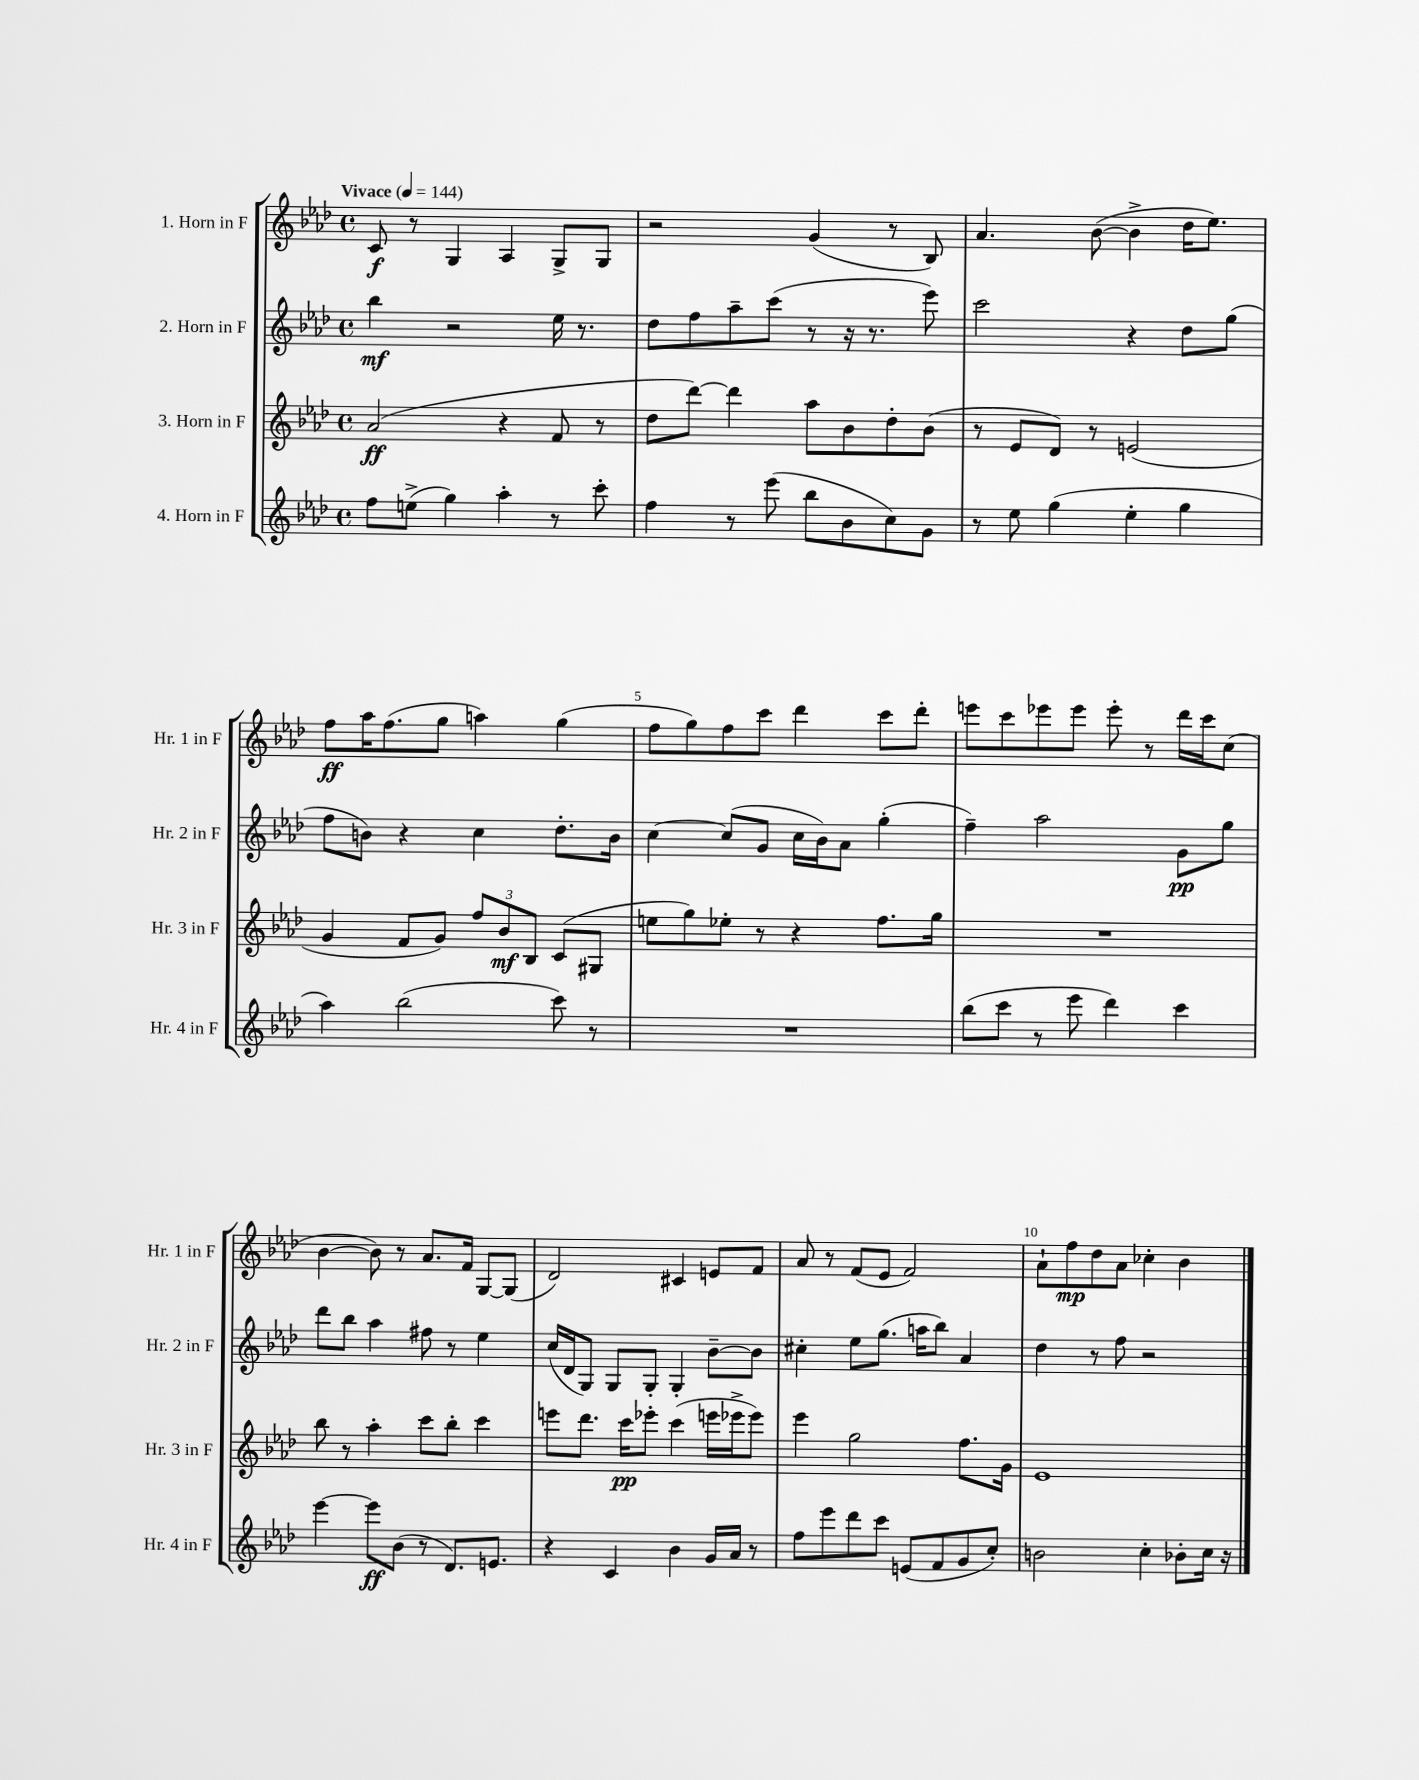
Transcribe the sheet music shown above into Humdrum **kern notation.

**kern	**dynam	**kern	**dynam	**kern	**dynam	**kern	**dynam
*part4	*part4	*part3	*part3	*part2	*part2	*part1	*part1
*staff4	*staff4	*staff3	*staff3	*staff2	*staff2	*staff1	*staff1
*I"4. Horn in F	*	*I"3. Horn in F	*	*I"2. Horn in F	*	*I"1. Horn in F	*
*I'Hr. 4 in F	*	*I'Hr. 3 in F	*	*I'Hr. 2 in F	*	*I'Hr. 1 in F	*
*clefG2	*	*clefG2	*	*clefG2	*	*clefG2	*
*k[b-e-a-d-]	*	*k[b-e-a-d-]	*	*k[b-e-a-d-]	*	*k[b-e-a-d-]	*
*M4/4	*	*M4/4	*	*M4/4	*	*M4/4	*
*met(c)	*	*met(c)	*	*met(c)	*	*met(c)	*
*MM144	*	*MM144	*	*MM144	*	*MM144	*
=1	=1	=1	=1	=1	=1	=1	=1
!	!	!	!	!	!	!LO:TX:a:B:t=Vivace	!
8ff\L	.	(2a-/	ff	4bb-\	mf	8c/	f
(8een^\J	.	.	.	.	.	8r	.
4gg\)	.	.	.	2r	.	4G/	.
4aa-'\	.	4r	.	.	.	4A-/	.
8r	.	8f/	.	16ee-\	.	8G^/L	.
.	.	.	.	8.r	.	.	.
8ccc'\	.	8r	.	.	.	8G/J	.
=2	=2	=2	=2	=2	=2	=2	=2
4ff\	.	8dd-\L	.	8dd-\L	.	2r	.
.	.	[8ddd-\J)	.	8ff\	.	.	.
8r	.	4ddd-\]	.	8aa-~\	.	.	.
(8eee-\	.	.	.	(8ccc\J	.	.	.
8bb-\L	.	8aa-\L	.	8r	.	(4g/	.
8b-\	.	8b-\	.	16r	.	.	.
.	.	.	.	8.r	.	.	.
8cc\)	.	8dd-'\	.	.	.	8r	.
8g\J	.	(8b-\J	.	8eee-\)	.	8B-/)	.
=3	=3	=3	=3	=3	=3	=3	=3
8r	.	8r	.	2ccc\	.	4.a-/	.
8ee-\	.	8e-/L	.	.	.	.	.
(4gg\	.	8d-/J)	.	.	.	.	.
.	.	8r	.	.	.	([8b-\	.
4ee-'\	.	(2en/	.	4r	.	4b-^\]	.
4gg\	.	.	.	8dd-\L	.	16dd-\KL	.
.	.	.	.	.	.	8.ee-\J)	.
.	.	.	.	(8gg\J	.	.	.
!!LO:LB:g=z
=4	=4	=4	=4	=4	=4	=4	=4
4aa-\)	.	4g/	.	8ff\L	.	8ff\L	ff
.	.	.	.	8bn\J)	.	16aa-\K	.
.	.	.	.	.	.	(8.ff\	.
(2bb-\	.	8f/L	.	4r	.	.	.
.	.	8g/J)	.	.	.	8gg\J	.
.	.	12ff/L	.	4cc\	.	4aan\)	.
.	.	12b-/	mf	.	.	.	.
.	.	12B-/J	.	.	.	.	.
8ccc\)	.	(8c/L	.	8.dd-'\L	.	(4gg\	.
8r	.	8G#X/J	.	.	.	.	.
.	.	.	.	16b\Jk	.	.	.
=5	=5	=5	=5	=5	=5	=5	=5
1r	.	8een\L	.	[4cc\	.	8ff\L	.
.	.	8gg\)	.	.	.	8gg\)	.
.	.	8ee-X'\J	.	(8cc/L]	.	8ff\	.
.	.	8r	.	8g/J	.	8ccc\J	.
.	.	4r	.	16cc\LL	.	4ddd-\	.
.	.	.	.	16b-\J)	.	.	.
.	.	.	.	8a-\J	.	.	.
.	.	8.ff\L	.	(4gg'\	.	8ccc\L	.
.	.	.	.	.	.	8ddd-'\J	.
.	.	16gg\Jk	.	.	.	.	.
=6	=6	=6	=6	=6	=6	=6	=6
(8bb-\L	.	1r	.	4ff~\)	.	8eeen\L	.
8ccc\J	.	.	.	.	.	8ccc\	.
8r	.	.	.	2aa-\	.	8eee-X\	.
8eee-\	.	.	.	.	.	8eee-\J	.
4ddd-\)	.	.	.	.	.	8eee-'\	.
.	.	.	.	.	.	8r	.
4ccc\	.	.	.	8g\L	pp	16ddd-\LL	.
.	.	.	.	.	.	16ccc\J	.
.	.	.	.	8gg\J	.	(8cc\J	.
!!LO:LB:g=z
=7	=7	=7	=7	=7	=7	=7	=7
[4eee-\	.	8bb-\	.	8ddd-\L	.	[4b-\	.
.	.	8r	.	8bb-\J	.	.	.
8eee-\L]	ff	4aa-'\	.	4aa-\	.	8b-\])	.
(8b-\J	.	.	.	.	.	8r	.
8r	.	8ccc\L	.	8ff#X\	.	8.a-/L	.
8.d-/L)	.	8bb-'\J	.	8r	.	.	.
.	.	.	.	.	.	16f/Jk	.
.	.	4ccc\	.	4ee-\	.	[8G/L	.
8.en/J	.	.	.	.	.	.	.
.	.	.	.	.	.	(8G/J]	.
=8	=8	=8	=8	=8	=8	=8	=8
4r	.	8eeen\L	.	(16cc/LL	.	2d-/)	.
.	.	.	.	16d-/J	.	.	.
.	.	8.ddd-\J	.	8G/J)	.	.	.
4c/	.	.	.	8G/L	.	.	.
.	.	16ccc\KL	pp	.	.	.	.
.	.	8eee-X'\J	.	8G'/J	.	.	.
4b-\	.	(4ccc\	.	4G'/	.	4c#X/	.
16g/LL	.	16eeen\LL	.	[8b-~\L	.	8en/L	.
16a-/JJ	.	16eee-X^\J	.	.	.	.	.
8r	.	8eee-\J)	.	8b-\J]	.	8f/J	.
=9	=9	=9	=9	=9	=9	=9	=9
8ff\L	.	4eee-\	.	4cc#X'\	.	8a-/	.
8eee-\	.	.	.	.	.	8r	.
8ddd-\	.	2gg\	.	8ee-\L	.	(8f/L	.
8ccc\J	.	.	.	(8.gg\J	.	8e-/J	.
(8en/L	.	.	.	.	.	2f/)	.
.	.	.	.	16aan\KL	.	.	.
8f/	.	.	.	8bb-\J)	.	.	.
8g/	.	8.ff\L	.	4a-/	.	.	.
8cc'/J)	.	.	.	.	.	.	.
.	.	16g\Jk	.	.	.	.	.
=10	=10	=10	=10	=10	=10	=10	=10
2bn\	.	1e-	.	4dd-\	.	8a-`\L	.
.	.	.	.	.	.	8ff\	mp
.	.	.	.	8r	.	8dd-\	.
.	.	.	.	8ff\	.	8a-\J	.
4cc'\	.	.	.	2r	.	4cc-X'\	.
8b-X'\L	.	.	.	.	.	4b-\	.
16cc\Jk	.	.	.	.	.	.	.
16r	.	.	.	.	.	.	.
==	==	==	==	==	==	==	==
*-	*-	*-	*-	*-	*-	*-	*-
